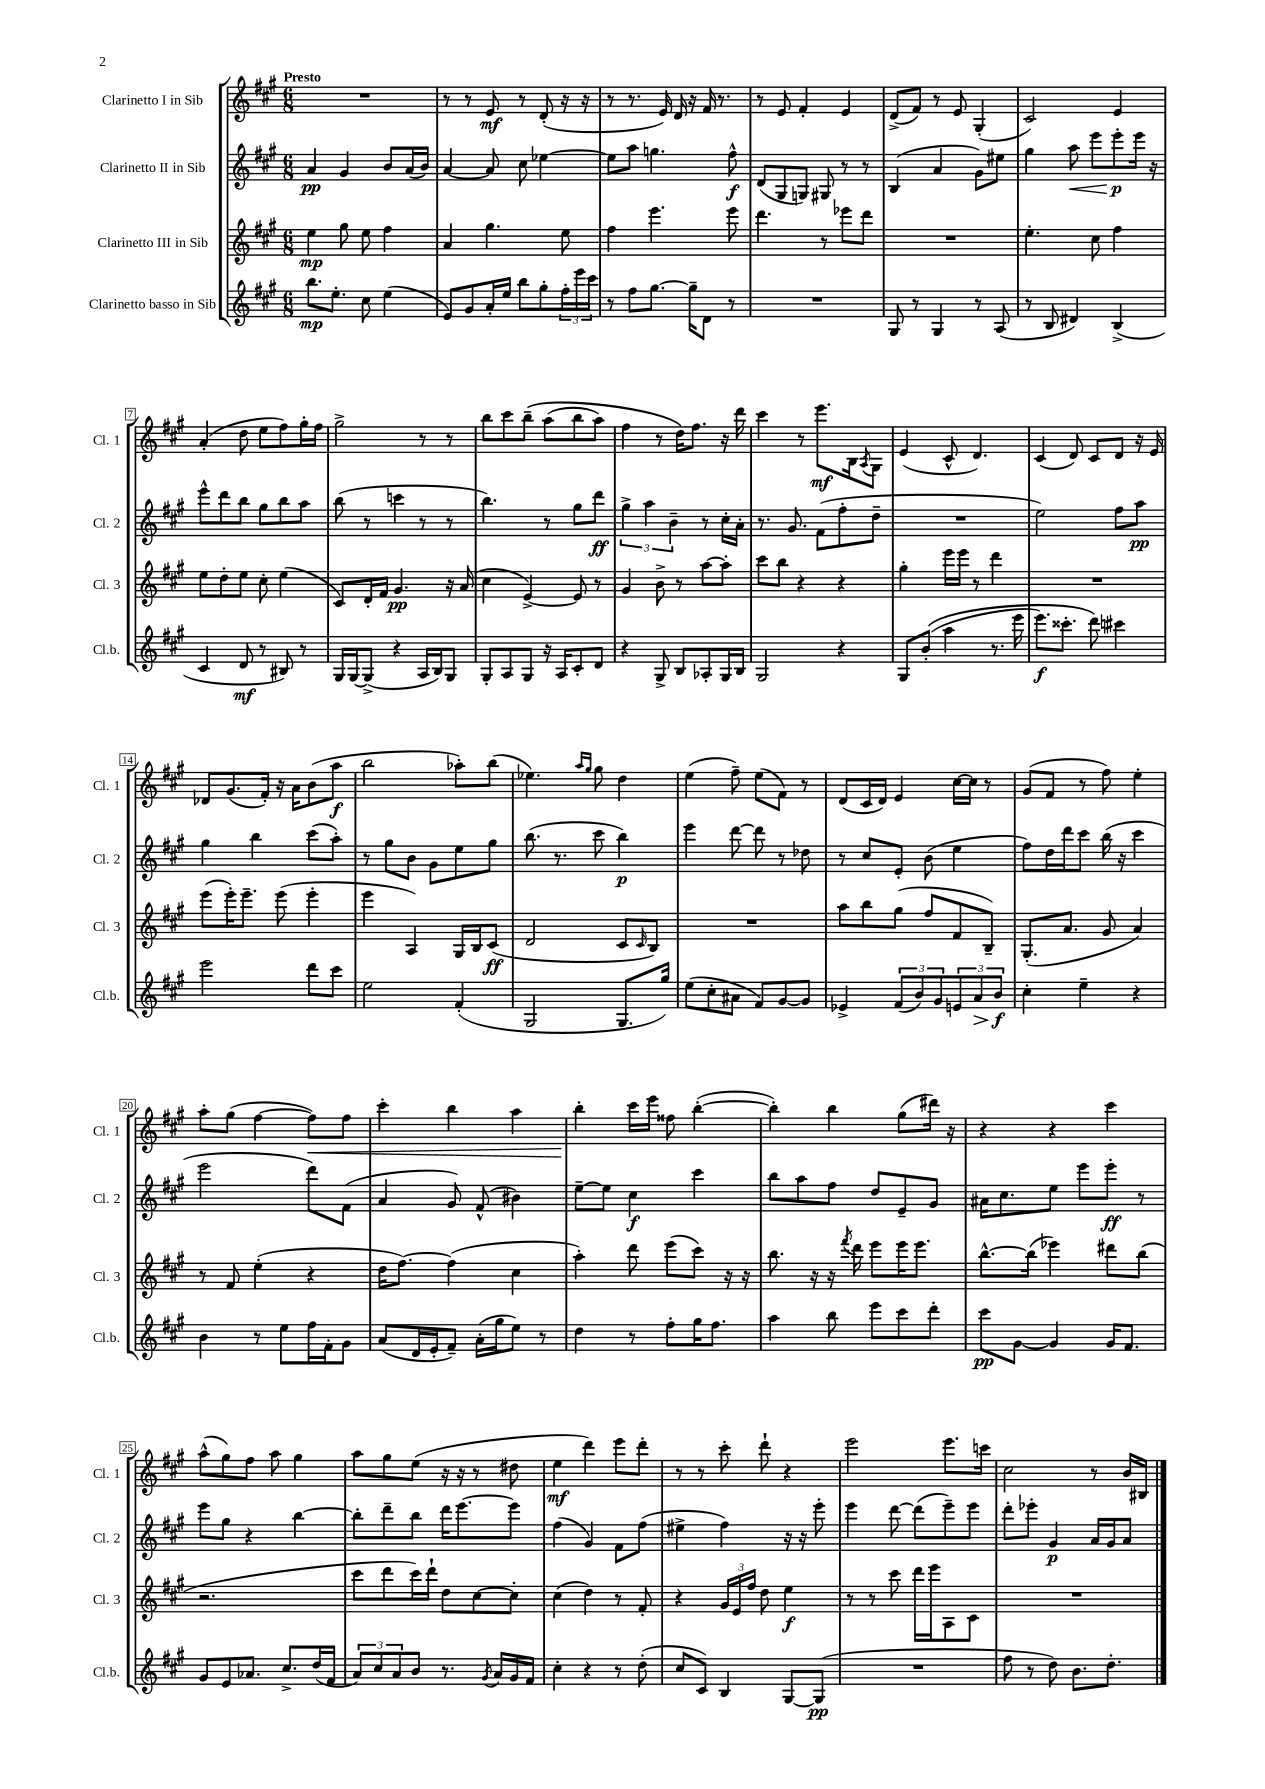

**kern	**dynam	**kern	**dynam	**kern	**dynam	**kern	**dynam
*part4	*part4	*part3	*part3	*part2	*part2	*part1	*part1
*staff4	*staff4	*staff3	*staff3	*staff2	*staff2	*staff1	*staff1
*I"Clarinetto basso in Sib	*	*I"Clarinetto III in Sib	*	*I"Clarinetto II in Sib	*	*I"Clarinetto I in Sib	*
*I'Cl.b.	*	*I'Cl. 3	*	*I'Cl. 2	*	*I'Cl. 1	*
*clefG2	*	*clefG2	*	*clefG2	*	*clefG2	*
*k[f#c#g#]	*	*k[f#c#g#]	*	*k[f#c#g#]	*	*k[f#c#g#]	*
*M6/8	*	*M6/8	*	*M6/8	*	*M6/8	*
=1	=1	=1	=1	=1	=1	=1	=1
!	!	!	!	!	!	!LO:TX:a:B:t=Presto	!
8.bb\L	mp	4ee\	mp	4a/	pp	2.r	.
8.ee'\J	.	.	.	.	.	.	.
.	.	8gg#\	.	4g#/	.	.	.
8cc#\	.	8ee\	.	.	.	.	.
(4ee\	.	4ff#\	.	8b/L	.	.	.
.	.	.	.	(16a/L	.	.	.
.	.	.	.	16b/JJ)	.	.	.
=2	=2	=2	=2	=2	=2	=2	=2
8e/L)	.	4a/	.	[4a/	.	8r	.
8g#/	.	.	.	.	.	8r	.
16a'/L	.	4.gg#\	.	8a/]	.	8e/	mf
16ee/JJ	.	.	.	.	.	.	.
8bb\L	.	.	.	8cc#\	.	8r	.
8gg#'\	.	.	.	[4ee-X\	.	(8d'/	.
24ff#'\L	.	8ee\	.	.	.	16r	.
24eee\	.	.	.	.	.	.	.
.	.	.	.	.	.	16r	.
24ccc#\JJ	.	.	.	.	.	.	.
=3	=3	=3	=3	=3	=3	=3	=3
8r	.	4ff#\	.	8ee-\L]	.	8r	.
8ff#\L	.	.	.	8aa\J	.	8.r	.
[8.gg#\J	.	4.eee\	.	4.ggn\	.	.	.
.	.	.	.	.	.	16e/)	.
.	.	.	.	.	.	16d/	.
16gg#~\KL]	.	.	.	.	.	16r	.
8d\J	.	.	.	.	.	16f#/	.
.	.	.	.	.	.	8.r	.
8r	.	8eee\	.	8ff#^^\	f	.	.
=4	=4	=4	=4	=4	=4	=4	=4
2.r	.	4.ddd\	.	(8d/L	.	8r	.
.	.	.	.	8G#/	.	8e/	.
.	.	.	.	8Gn/J)	.	4f#'/	.
.	.	8r	.	8G#X/	.	.	.
.	.	8eee-X\L	.	8r	.	4e/	.
.	.	8ddd\J	.	8r	.	.	.
=5	=5	=5	=5	=5	=5	=5	=5
8G#/	.	2.r	.	(4B/	.	(8d^/L	.
8r	.	.	.	.	.	8f#/J)	.
4G#/	.	.	.	4a/	.	8r	.
.	.	.	.	.	.	8e/	.
8r	.	.	.	8g#\L)	.	(4G#'/	.
(8A/	.	.	.	8ee#X\J	.	.	.
=6	=6	=6	=6	=6	=6	=6	=6
8r	.	4.ee'\	.	4gg#\	.	2c#/)	.
8B/	.	.	.	.	.	.	.
!	!	!	!	!	!LO:HP:b	!	!
4d#X/)	.	.	.	8aa\	<	.	.
.	.	8cc#\	.	8eee\L	.	.	.
(4B^/	.	4ff#\	.	8eee'\	p	4e/	.
.	.	.	.	16eee\Jk	[	.	.
.	.	.	.	16r	.	.	.
!!LO:LB:g=z
=7	=7	=7	=7	=7	=7	=7	=7
4c#/	.	8ee\L	.	8eee^^\L	.	(4a'/	.
.	.	8dd'\	.	8ddd\	.	.	.
8d/	mf	8ee\J	.	8bb\J	.	8dd\	.
8r	.	8cc#'\	.	8gg#\L	.	8ee\L	.
8B#X/)	.	(4ee\	.	8bb\	.	8ff#\)	.
8r	.	.	.	8aa\J	.	16gg#'\L	.
.	.	.	.	.	.	16ff#\JJ	.
=8	=8	=8	=8	=8	=8	=8	=8
16G#/LL	.	8c#/L)	.	(8bb\	.	2gg#^\	.
[16G#/J	.	.	.	.	.	.	.
(8G#^/J]	.	16d'/L	.	8r	.	.	.
.	.	16f#/JJ	.	.	.	.	.
4r	.	4.g#/	pp	4cccn\	.	.	.
16A/LL	.	.	.	8r	.	8r	.
16B/J)	.	.	.	.	.	.	.
8G#/J	.	16r	.	8r	.	8r	.
.	.	(16a/	.	.	.	.	.
=9	=9	=9	=9	=9	=9	=9	=9
8G#'/L	.	4cc#\	.	4.bb\)	.	8bb\L	.
8A/	.	.	.	.	.	8ccc#\	.
8G#/J	.	[4e^/)	.	.	.	(8bb~\J	.
16r	.	.	.	8r	.	(8aa\L	.
16A/KL	.	.	.	.	.	.	.
8c#'/	.	8e/]	.	8gg#\L	.	8bb\	.
8d/J	.	8r	.	8ddd\J	ff	8aa\J)	.
=10	=10	=10	=10	=10	=10	=10	=10
4r	.	4g#/	.	6gg#^\	.	4ff#\	.
.	.	.	.	6aa\	.	.	.
8G#^/	.	8b^\	.	.	.	8r	.
.	.	.	.	6b~\	.	.	.
8B/L	.	8r	.	.	.	16dd\KL)	.
.	.	.	.	.	.	8.ff#\J	.
8A-X'/	.	[8aa\L	.	8r	.	.	.
16G#/L	.	8aa'\J]	.	16cc#'\LL	.	16r	.
16B/JJ	.	.	.	16a'\JJ	.	16ddd\	.
=11	=11	=11	=11	=11	=11	=11	=11
2G#/	.	8ccc#\L	.	8.r	.	4ccc#\	.
.	.	8bb\J	.	.	.	.	.
.	.	.	.	8.g#/	.	.	.
.	.	4r	.	.	.	8r	.
.	.	.	.	(8f#\L	.	8.eee\L	mf
4r	.	4r	.	8ff#'\	.	.	.
.	.	.	.	.	.	16B\k	.
.	.	.	.	.	.	8qA/	.
.	.	.	.	8dd~\J	.	8G#\J	.
=12	=12	=12	=12	=12	=12	=12	=12
8G#/L	.	4gg#'\	.	2.r	.	(4e/	.
((8b'/J	.	.	.	.	.	.	.
4aa\	.	16eee\LL	.	.	.	8c#^^/	.
.	.	16eee\JJ	.	.	.	.	.
.	.	8r	.	.	.	4.d/)	.
8.r	.	4ddd\	.	.	.	.	.
16eee\	.	.	.	.	.	.	.
=13	=13	=13	=13	=13	=13	=13	=13
8.eee\L)	f	2.r	.	2ee\)	.	(4c#/	.
8.ccc##X'\J	.	.	.	.	.	.	.
.	.	.	.	.	.	8d/)	.
8ddd\)	.	.	.	.	.	8c#/L	.
4ccc#X\	.	.	.	8ff#\L	.	8d/J	.
.	.	.	.	8aa\J	pp	16r	.
.	.	.	.	.	.	16e/	.
!!LO:LB:g=z
=14	=14	=14	=14	=14	=14	=14	=14
2eee\	.	(8eee\L	.	4gg#\	.	8d-X/L	.
.	.	16eee'\K)	.	.	.	(8.g#/	.
.	.	8.eee~\J	.	.	.	.	.
.	.	.	.	4bb\	.	.	.
.	.	.	.	.	.	16f#'/Jk)	.
.	.	(8eee\	.	.	.	16r	.
.	.	.	.	.	.	16a\KL	.
8ddd\L	.	4eee'\	.	(8ccc#\L	.	(8b\	.
8ccc#\J	.	.	.	8aa'\J)	.	8aa\J	f
=15	=15	=15	=15	=15	=15	=15	=15
2ee\	.	4eee\	.	8r	.	2bb\	.
.	.	.	.	8gg#\L	.	.	.
.	.	4A/)	.	8b\J	.	.	.
.	.	.	.	8g#\L	.	.	.
(4f#'/	.	16G#/LL	.	8ee\	.	8aa-X'\L)	.
.	.	16B/J	.	.	.	.	.
.	.	(8c#/J	ff	8gg#\J	.	(8bb\J	.
=16	=16	=16	=16	=16	=16	=16	=16
2G#/	.	2d/	.	(8.bb\	.	4.ee-X\)	.
.	.	.	.	8.r	.	.	.
.	.	.	.	.	.	16qqaa/LL	.
.	.	.	.	.	.	16qqgg#/JJ	.
.	.	.	.	8ccc#\	.	8gg#\	.
8.G#/L	.	8c#/L	.	4bb\)	p	4dd\	.
.	.	16qqc#/	.	.	.	.	.
.	.	8B/J)	.	.	.	.	.
16gg#/Jk)	.	.	.	.	.	.	.
=17	=17	=17	=17	=17	=17	=17	=17
(8ee\L	.	2.r	.	4eee\	.	(4ee\	.
8cc#'\	.	.	.	.	.	.	.
8a#X\J	.	.	.	[8ddd\	.	8ff#~\)	.
8f#/L)	.	.	.	8ddd\]	.	(8ee\L	.
[8g#/	.	.	.	8r	.	8f#\J)	.
8g#/J]	.	.	.	8dd-X\	.	8r	.
=18	=18	=18	=18	=18	=18	=18	=18
4e-X^/	.	8aa\L	.	8r	.	(8d/L	.
.	.	8bb\	.	8cc#/L	.	16c#/L	.
.	.	.	.	.	.	16d/JJ)	.
(12f#/L	.	(8gg#\J	.	8e'/J	.	4e/	.
12b/)	.	.	.	.	.	.	.
.	.	8ff#/L	.	(8b\	.	.	.
12g#/	.	.	.	.	.	.	.
12en/	.	8f#/	.	4ee\	.	[16cc#\LL	.
.	.	.	.	.	.	16cc#\JJ]	.
!	!LO:HP:b	!	!	!	!	!	!
12a/	>	.	.	.	.	.	.
.	.	8B~/J)	.	.	.	8r	.
12b/J	f	.	.	.	.	.	.
.	]	.	.	.	.	.	.
=19	=19	=19	=19	=19	=19	=19	=19
4cc#'\	.	(8.G#'/L	.	8ff#\L)	.	(8g#/L	.
.	.	.	.	16dd\L	.	8f#/J	.
.	.	8.a/J	.	16ddd\J	.	.	.
4ee~\	.	.	.	8ccc#\J	.	8r	.
.	.	8g#/	.	(16bb\	.	8ff#\)	.
.	.	.	.	16r	.	.	.
4r	.	4a/)	.	4ccc#\	.	4ee'\	.
!!LO:LB:g=z
=20	=20	=20	=20	=20	=20	=20	=20
4b\	.	8r	.	2eee\	.	8aa'\L	.
.	.	8f#/	.	.	.	(8gg#\J	.
8r	.	(4ee'\	.	.	.	[4ff#\	.
8ee\L	.	.	.	.	.	.	.
!	!	!	!	!	!	!	!LO:HP:b
16ff#\L	.	4r	.	8ddd\L)	.	8ff#\L])	<
16f#'\J	.	.	.	.	.	.	.
8g#\J	.	.	.	(8f#\J	.	8ff#\J	.
=21	=21	=21	=21	=21	=21	=21	=21
(8a/L	.	16dd\KL	.	4a/	.	4ccc#'\	.
.	.	[8.ff#\J)	.	.	.	.	.
16d/L	.	.	.	.	.	.	.
16e'/J	.	.	.	.	.	.	.
8f#~/J)	.	(4ff#\]	.	8g#/)	.	4bb\	.
(16a'\LL	.	.	.	(8f#^^/	.	.	.
16gg#\J	.	.	.	.	.	.	.
8ee\J)	.	4cc#\	.	4b#X\)	.	4aa\	.
8r	.	.	.	.	.	.	.
=22	=22	=22	=22	=22	=22	=22	=22
4dd\	.	4aa'\)	.	[8ee~\L	.	4bb'\	.
.	.	.	.	8ee\J]	.	.	.
8r	.	8ddd\	.	4cc#\	f	16ccc#\LL	[
.	.	.	.	.	.	16eee\JJ	.
8ff#'\L	.	(8eee\L	.	.	.	8ff##X\	.
16gg#\K	.	8ccc#\J)	.	4ccc#\	.	([4bb'\	.
8.ff#\J	.	.	.	.	.	.	.
.	.	16r	.	.	.	.	.
.	.	16r	.	.	.	.	.
=23	=23	=23	=23	=23	=23	=23	=23
4aa\	.	8.bb\	.	8bb\L	.	4bb'\])	.
.	.	.	.	8aa\	.	.	.
.	.	16r	.	.	.	.	.
8bb\	.	16r	.	8ff#\J	.	4bb\	.
.	.	8qfff#/	.	.	.	.	.
.	.	16ddd\	.	.	.	.	.
8eee\L	.	8eee\L	.	8dd/L	.	.	.
8ccc#\	.	16eee\K	.	8e~/	.	(8gg#\L	.
.	.	8.eee\J	.	.	.	.	.
8ddd'\J	.	.	.	8g#/J	.	16ddd#X\Jk)	.
.	.	.	.	.	.	16r	.
=24	=24	=24	=24	=24	=24	=24	=24
8ccc#\L	pp	[8.bb^^\L	.	16a#X\KL	.	4r	.
.	.	.	.	8.cc#\	.	.	.
[8g#\J	.	.	.	.	.	.	.
.	.	(16bb\Jk]	.	.	.	.	.
4g#/]	.	4eee-X\)	.	8ee\J	.	4r	.
.	.	.	.	8eee\L	.	.	.
16g#/KL	.	8ddd#X\L	.	8eee'\J	ff	4ccc#\	.
8.f#/J	.	.	.	.	.	.	.
.	.	(8bb\J	.	8r	.	.	.
!!LO:LB:g=z
=25	=25	=25	=25	=25	=25	=25	=25
8g#/L	.	2.r	.	8eee\L	.	(8aa^^\L	.
8e/	.	.	.	8gg#\J	.	8gg#\)	.
8.a-X/J	.	.	.	4r	.	8ff#\J	.
.	.	.	.	.	.	8aa\	.
8.cc#^/L	.	.	.	.	.	.	.
.	.	.	.	[4bb\	.	4gg#\	.
(16dd/L	.	.	.	.	.	.	.
16f#/JJ	.	.	.	.	.	.	.
=26	=26	=26	=26	=26	=26	=26	=26
12a/L)	.	8ccc#\L	.	8bb'\L]	.	8aa\L	.
12cc#/	.	.	.	.	.	.	.
.	.	8ddd\	.	8ddd~\	.	8gg#\	.
12a/	.	.	.	.	.	.	.
8b/J	.	16ccc#\L)	.	8bb\J	.	(8ee\J	.
.	.	16ddd`\JJ	.	.	.	.	.
8.r	.	8dd\L	.	16ddd\KL	.	16r	.
.	.	.	.	[8.eee\	.	16r	.
.	.	[8cc#\	.	.	.	8r	.
8qg#/	.	.	.	.	.	.	.
16a/LL	.	.	.	.	.	.	.
16g#/	.	8cc#'\J]	.	8eee\J]	.	8dd#X\	.
16f#/JJ	.	.	.	.	.	.	.
=27	=27	=27	=27	=27	=27	=27	=27
4cc#'\	.	(4cc#\	.	(4ff#\	.	4ee\	mf
4r	.	4dd\)	.	4g#/)	.	4ddd\)	.
8r	.	8r	.	8f#\L	.	8eee\L	.
(8dd'\	.	8f#'/	.	(8ff#\J	.	8ddd'\J	.
=28	=28	=28	=28	=28	=28	=28	=28
8cc#/L	.	4r	.	4ee#X^\	.	8r	.
8c#/J)	.	.	.	.	.	8r	.
4B/	.	24g#/LL	.	4ff#\)	.	8ccc#'\	.
.	.	24e/	.	.	.	.	.
.	.	24ff#/JJ	.	.	.	.	.
.	.	8dd\	.	.	.	8ddd`\	.
[8G#/L	.	4ee\	f	16r	.	4r	.
.	.	.	.	16r	.	.	.
(8G#/J]	pp	.	.	8eee'\	.	.	.
=29	=29	=29	=29	=29	=29	=29	=29
2.r	.	8r	.	4eee\	.	2eee\	.
.	.	8r	.	.	.	.	.
.	.	8ccc#\	.	[8ddd\	.	.	.
.	.	16ddd\LL	.	(8ddd\L]	.	.	.
.	.	16eee\J	.	.	.	.	.
.	.	8A\	.	8eee~\)	.	8.eee\L	.
.	.	8c#\J	.	8eee\J	.	.	.
.	.	.	.	.	.	16cccn\Jk	.
=30	=30	=30	=30	=30	=30	=30	=30
8ff#\	.	2.r	.	8ddd'\L	.	2cc#\	.
8r	.	.	.	8eee-X'\J	.	.	.
8dd\)	.	.	.	4g#/	p	.	.
8.b\L	.	.	.	.	.	.	.
.	.	.	.	16a/LL	.	8r	.
8.dd'\J	.	.	.	16g#/J	.	.	.
.	.	.	.	8a/J	.	16b/LL	.
.	.	.	.	.	.	16B#X/JJ	.
==	==	==	==	==	==	==	==
*-	*-	*-	*-	*-	*-	*-	*-
